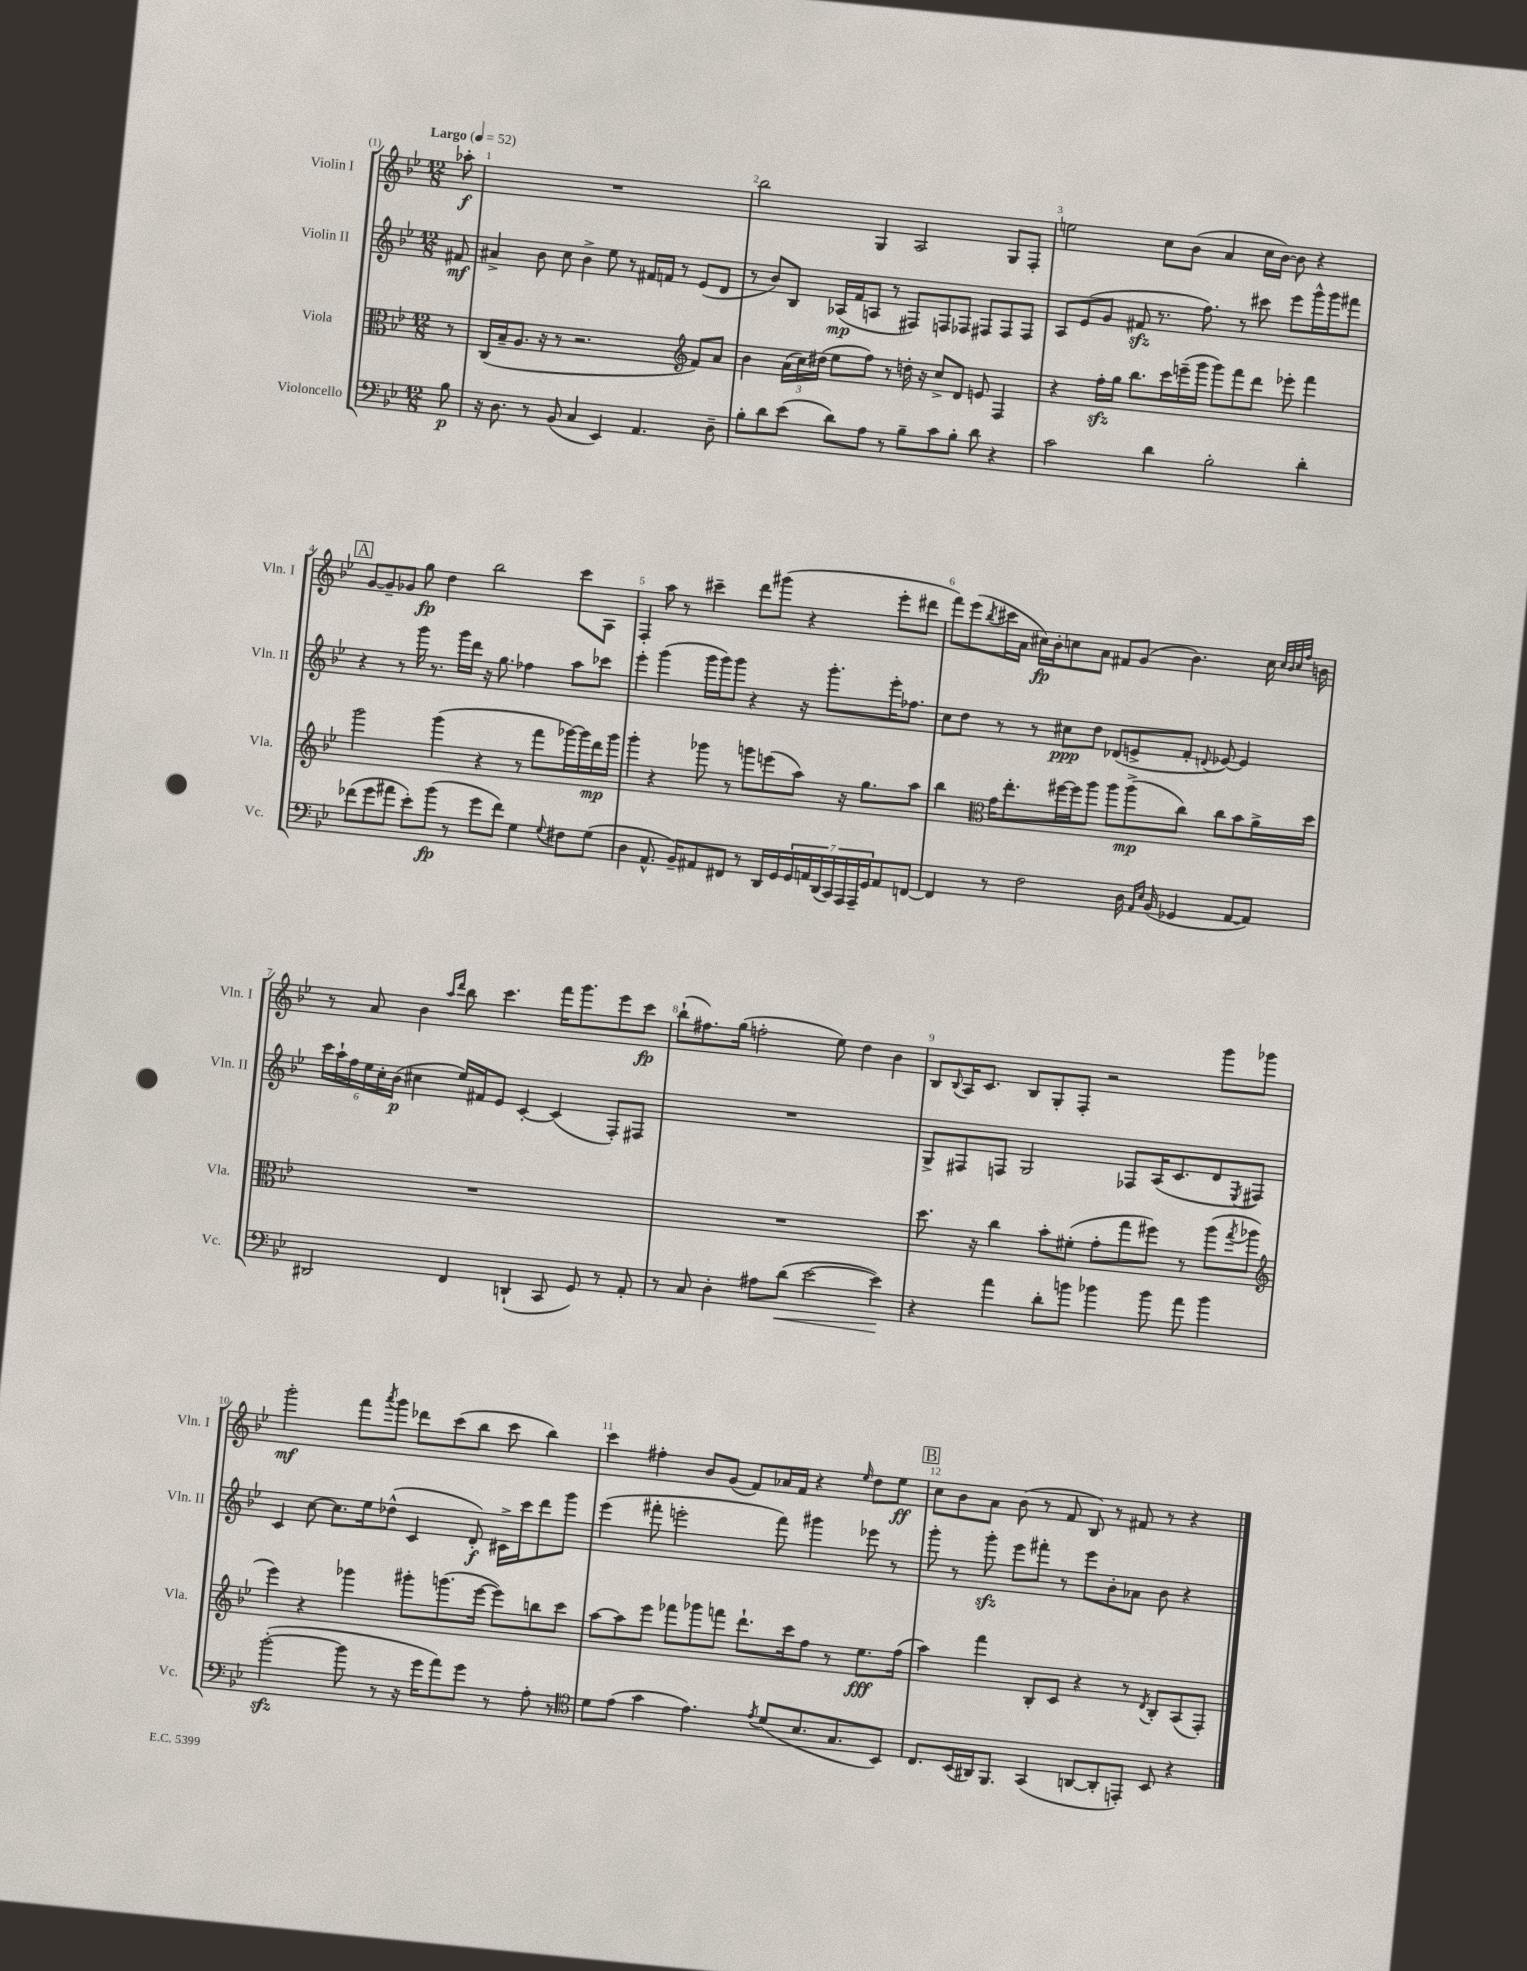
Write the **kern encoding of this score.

**kern	**dynam	**kern	**dynam	**kern	**dynam	**kern	**dynam
*part4	*part4	*part3	*part3	*part2	*part2	*part1	*part1
*staff4	*staff4	*staff3	*staff3	*staff2	*staff2	*staff1	*staff1
*I"Violoncello	*	*I"Viola	*	*I"Violin II	*	*I"Violin I	*
*I'Vc.	*	*I'Vla.	*	*I'Vln. II	*	*I'Vln. I	*
*clefF4	*	*clefC3	*	*clefG2	*	*clefG2	*
*k[b-e-]	*	*k[b-e-]	*	*k[b-e-]	*	*k[b-e-]	*
*M12/8	*	*M12/8	*	*M12/8	*	*M12/8	*
*MM52	*	*MM52	*	*MM52	*	*MM52	*
=	=	=	=	=	=	=	=
!	!	!	!	!	!	!LO:TX:a:B:t=Largo	!
8B-\	p	8r	.	8f#X/	mf	8aa-X'\	f
=1	=1	=1	=1	=1	=1	=1	=1
16r	.	(16C/LL	.	4a#X^/	.	1.r	.
8.D\	.	16B-~/J	.	.	.	.	.
.	.	8.A/J	.	.	.	.	.
8r	.	.	.	8b-\	.	.	.
.	.	16r	.	.	.	.	.
(8BB-/	.	8r	.	8cc\	.	.	.
4C/	.	2.r	.	4b-^\	.	.	.
4EE-/)	.	.	.	8ee-\	.	.	.
.	.	.	.	8r	.	.	.
4.AA/	.	.	.	16f#X/LL	.	.	.
.	.	.	.	16fn/JJ	.	.	.
.	.	.	.	8r	.	.	.
*	*	*clefG2	*	*	*	*	*
.	.	8f/L)	.	(8e-/L	.	.	.
8D~\	.	8a/J	.	8d/J	.	.	.
=2	=2	=2	=2	=2	=2	=2	=2
8B-'\L	.	4b-\	.	8r	.	2bb-\	.
8d\	.	.	.	8b-/L)	.	.	.
(8e-\J	.	(24a\LL	.	8B-/J	.	.	.
.	.	24cc\)	.	.	.	.	.
.	.	(24dd#X\JJ	.	.	.	.	.
8d\L)	.	8ee-\L	.	(16A-X/LL	mp	.	.
.	.	.	.	16f/J	.	.	.
8A\J	.	8ff\J)	.	8An/J	.	4G/	.
8r	.	8r	.	8r	.	.	.
8B-~\L	.	16ddn'\	.	8F#X/L)	.	2A/	.
.	.	16r	.	.	.	.	.
8c\	.	8cc^/L	.	8Fn/	.	.	.
8B-'\J	.	8d/J	.	8F-X/J	.	.	.
8d\	.	8en/	.	8F#X/L	.	.	.
4r	.	4F/	.	8F#/	.	8G/L	.
.	.	.	.	8F#/J	.	8F'/J	.
=3	=3	=3	=3	=3	=3	=3	=3
2c\	.	4r	.	8A/L	.	2een\	.
.	.	.	.	(8e-/	.	.	.
.	.	16ffzz'\LL	.	8g/J	.	.	.
.	.	16gg\JJ	.	.	.	.	.
.	.	8.bb-\L	.	8f#Xzz/	.	.	.
4d\	.	.	.	8.r	.	8cc\L	.
.	.	16ccc\L	.	.	.	.	.
.	.	(16eeen~\	.	.	.	(8b-\J	.
.	.	16ggg\JJ	.	8.ff\)	.	.	.
2B-'\	.	8ggg\L)	.	.	.	4a/	.
.	.	8fff\	.	8r	.	.	.
.	.	8ddd\J	.	8ccc#X\	.	16cc\LL	.
.	.	.	.	.	.	[16b-\JJ)	.
.	.	8eee-X'\	.	8eee-\L	.	8b-\]	.
4d'\	.	4fff\	.	16ggg^^\L	.	4r	.
.	.	.	.	16ggg\J	.	.	.
.	.	.	.	8fff#X\J	.	.	.
!!LO:LB:g=z
!!LO:REH:place=s1:t=A
=4	=4	=4	=4	=4	=4	=4	=4
(8f-X\L	.	2ggg\	.	4r	.	[8g/L	.
8g\	.	.	.	.	.	8g~/]	.
8a#X\J	.	.	.	8r	.	8g-X/J	.
8e-'\L)	.	.	.	16ggg\	.	8gg\	fp
.	.	.	.	8.r	.	.	.
(8b-\J	fp	(4ggg\	.	.	.	4dd\	.
8r	.	.	.	16ggg\LL	.	.	.
.	.	.	.	16ddd\JJ	.	.	.
8g\L	.	4r	.	16r	.	2bb-\	.
.	.	.	.	8.gg\	.	.	.
8f-\J)	.	.	.	.	.	.	.
4G\	.	8r	.	4ff-X\	.	.	.
.	.	8fff\L	.	.	.	.	.
8qqG/	.	.	.	.	.	.	.
8F#X\L	.	[16ggg-X\L)	.	8aa\L	.	8ccc\L	.
.	.	16ggg-\]	.	.	.	.	.
(8G\J	.	16ddd\	mp	8ccc-X\J	.	8A\J	.
.	.	16ggg-\JJ	.	.	.	.	.
=5	=5	=5	=5	=5	=5	=5	=5
4D\	.	4ggg'\	.	4eee-'\	.	4F'/	.
8.AA^^/	.	4r	.	(4ggg\	.	8aa\	.
.	.	.	.	.	.	8r	.
16BB-~/KL)	.	.	.	.	.	.	.
8AA#X/	.	8ggg-X\	.	16ggg\LL	.	4ccc#X~\	.
.	.	.	.	16ggg\J)	.	.	.
8FF#X/J	.	8r	.	8ggg\J	.	.	.
8r	.	8gggn\L	.	4r	.	8ddd\L	.
16DD/LL	.	(8eeen\	.	.	.	(8ggg#X\J	.
16GG/	.	.	.	.	.	.	.
28GG/	.	8aa\J)	.	16r	.	4r	.
28AAn/	.	.	.	.	.	.	.
.	.	.	.	8.ggg'\L	.	.	.
(28DD/	.	.	.	.	.	.	.
28CC/)	.	.	.	.	.	.	.
.	.	16r	.	.	.	.	.
28AAA/	.	.	.	.	.	.	.
28AAA~/	.	.	.	.	.	.	.
.	.	8.gg\L	.	.	.	.	.
28GG/J	.	.	.	.	.	.	.
8AA/	.	.	.	16eee-'\K	.	8eee-'\L	.
.	.	.	.	8.ff-X\J	.	.	.
[8FFn/J	.	8aa\J	.	.	.	8ddd#X\J	.
=6	=6	=6	=6	=6	=6	=6	=6
4FF/]	.	4bb-\	.	8cc\L	.	8fff\L)	.
.	.	.	.	8dd\J	.	(8eee-\	.
*	*	*clefC3	*	*	*	*	*
.	.	.	.	.	.	8qbb-/	.
8r	.	16g\KL	.	8r	.	16ccc#X\L	.
.	.	8.ee-'\	.	.	.	16a\JJ	.
2F\	.	.	.	8r	.	16cc#X\LL)	fp
.	.	.	.	.	.	16b-'\J	.
.	.	[16ff#X\L	.	8cc#X\L	ppp	8ccn\	.
.	.	16ff#\J]	.	.	.	.	.
.	.	8aa\J	.	8dd\J	.	8a\J	.
.	.	8aa\L	.	(8d-X/L	.	8f#X/L	.
16D\	.	(8aa^\	mp	8en^/	.	(8g/J	.
16qqAA/LL	.	.	.	.	.	.	.
16qqE-/JJ	.	.	.	.	.	.	.
(16BB-/	.	.	.	.	.	.	.
4GG-X/	.	8cc\J)	.	8f'/J	.	4.b-\)	.
.	.	.	.	8qqdn/	.	.	.
.	.	8cc\L	.	[8e-X/)	.	.	.
[8AA/L	.	8b-\	.	4e-/]	.	.	.
8AA/J])	.	16a^\L	.	.	.	16cc\	.
.	.	.	.	.	.	32qqcc/LLL	.
.	.	.	.	.	.	32qqb-/	.
.	.	.	.	.	.	32qqcc/	.
.	.	.	.	.	.	32qqff/JJJ	.
.	.	16dd\JJ	.	.	.	16bn\	.
!!LO:LB:g=z
=7	=7	=7	=7	=7	=7	=7	=7
2DD#X/	.	1.r	.	24ccc\LL	.	8r	.
.	.	.	.	24aa`\	.	.	.
.	.	.	.	24ff\	.	.	.
.	.	.	.	24ee-\	.	8a/	.
.	.	.	.	24cc'\	.	.	.
.	.	.	.	(24b-\JJ	p	.	.
.	.	.	.	4cc#X\	.	4b-\	.
.	.	.	.	.	.	16qqaa/LL	.
.	.	.	.	.	.	16qqddd/JJ	.
4FF/	.	.	.	16ee-/LL)	.	8bb-\	.
.	.	.	.	16f#X/J	.	.	.
.	.	.	.	8e-/J	.	4.ccc\	.
(4DDn`/	.	.	.	[4c'/	.	.	.
8CC/	.	.	.	(4c/]	.	16fff\KL	.
.	.	.	.	.	.	8.ggg\	.
8GG/)	.	.	.	.	.	.	.
8r	.	.	.	8F'/L)	.	8eee-\	.
8AA'/	.	.	.	8F#X/J	.	8ccc\J	fp
=8	=8	=8	=8	=8	=8	=8	=8
8r	.	1.r	.	1.r	.	(8bb-`\L	.
8C/	.	.	.	.	.	8.ff#X\)	.
4D'\	.	.	.	.	.	.	.
.	.	.	.	.	.	(16gg\Jk	.
.	.	.	.	.	.	2ffn'\	.
8A#X\L	.	.	.	.	.	.	.
!	!LO:HP:b	!	!	!	!	!	!
(8d\J	<	.	.	.	.	.	.
[2e-\	.	.	.	.	.	.	.
.	.	.	.	.	.	8ee-\)	.
.	.	.	.	.	.	4dd\	.
4e-\])	.	.	.	.	.	4b-\	.
.	[	.	.	.	.	.	.
=9	=9	=9	=9	=9	=9	=9	=9
4r	.	8.dd\	.	8G^/L	.	8B-/L	.
.	.	.	.	.	.	8qqB-/	.
.	.	.	.	8F#X/	.	16A/K	.
.	.	16r	.	.	.	8.c/J	.
4a\	.	4cc\	.	8Fn/J	.	.	.
.	.	.	.	2G/	.	8B-/L	.
8d'\L	.	8b-'\L	.	.	.	8G'/	.
8bn\J	.	(8f#X'\J	.	.	.	8F'/J	.
4b-X\	.	8g'\L	.	.	.	2r	.
.	.	8gg\	.	8F-X/L	.	.	.
8b-\	.	8ff#X\J)	.	(16A/K	.	.	.
.	.	.	.	8.c/	.	.	.
8a\	.	8r	.	.	.	.	.
4b-\	.	(8aa\L	.	8d/	.	8ggg\L	.
.	.	8qgg/	.	8qE-/	.	.	.
.	.	8aa-X\J	.	8F#X/J)	.	8ggg-X\J	.
!!LO:LB:g=z
=10	=10	=10	=10	=10	=10	=10	=10
*	*	*clefG2	*	*	*	*	*
([2b-zz'\	.	4eee-\)	.	4c/	.	2ggg'\	mf
.	.	4r	.	[8cc\	.	.	.
.	.	.	.	8.cc\L]	.	.	.
8b-\]	.	4ggg-X\	.	.	.	8fff\L	.
.	.	.	.	16ee-\k	.	.	.
.	.	.	.	.	.	8qaaa/	.
8r	.	.	.	(8dd-X^^\J	.	8ggg\J	.
16r	.	8ggg#X'\L	.	4c/	.	8ddd-X\L	.
16g\KL	.	.	.	.	.	.	.
8a\)	.	(8.gggn\	.	.	.	(8ccc\	.
8g\J	.	.	.	8d'/)	f	8bb-\J	.
.	.	[16eee-\Jk	.	.	.	.	.
8r	.	8eee-\L])	.	16c#X^\LL	.	8ccc\	.
.	.	.	.	16ccc\J	.	.	.
8A'\	.	8bbn\	.	8ddd\	.	4bb-\)	.
8r	.	8ccc\J	.	8ggg\J	.	.	.
=11	=11	=11	=11	=11	=11	=11	=11
*clefC4	*	*	*	*	*	*	*
8d\L	.	[8aa\L	.	(4eee-\	.	4ccc\	.
(8e-\J	.	8aa\]	.	.	.	.	.
4g\	.	8eee-\J	.	8fff#X'\	.	4ff#X'\	.
.	.	8fff-X\L	.	2eeen'\	.	.	.
4.e-\)	.	8ggg-X\	.	.	.	8b-/L	.
.	.	8fffn\J	.	.	.	(8g/J	.
.	.	8.ddd`\L	.	.	.	8f/L)	.
8qe-/	.	.	.	.	.	.	.
(8d/L	.	.	.	8fff#\)	.	16a-X/L	.
.	.	16ccc\k	.	.	.	16f/JJ	.
8.B-/	.	8ff\J	.	4ggg#X\	.	4r	.
.	.	8r	.	.	.	.	.
8.G/	.	.	.	.	.	.	.
.	.	.	.	.	.	16qqee-/	.
.	.	8.ee-\L	fff	8eee-X\	.	8dd\L	.
8BB-/J)	.	.	.	8r	.	8ee-\J	ff
.	.	(16ff\Jk	.	.	.	.	.
!!LO:REH:place=s1:t=B
=12	=12	=12	=12	=12	=12	=12	=12
8.C/L	.	4aa\)	.	8ggg'\	.	8cc\L	.
.	.	.	.	8r	.	8b-\	.
(16BB-/L	.	.	.	.	.	.	.
16AA#X/J)	.	4fff\	.	8gggzz'\	.	8a\J	.
8.FF/J	.	.	.	.	.	.	.
.	.	.	.	8eee-\L	.	(8b-\	.
(4GG/	.	8B-'/L	.	8fff#X'\J	.	8r	.
.	.	8c/J	.	8r	.	8f/	.
[8AAn/L	.	4r	.	8eee-\L	.	8B-/)	.
8AA'/]	.	.	.	8b-'\	.	8r	.
8EEn'/J)	.	8r	.	8a-X\J	.	8f#X/	.
.	.	8qd/	.	.	.	.	.
8BB-/	.	8B-'/L	.	8b-\	.	8r	.
4r	.	(8A/	.	4r	.	4r	.
.	.	8F'/J)	.	.	.	.	.
==	==	==	==	==	==	==	==
*-	*-	*-	*-	*-	*-	*-	*-
